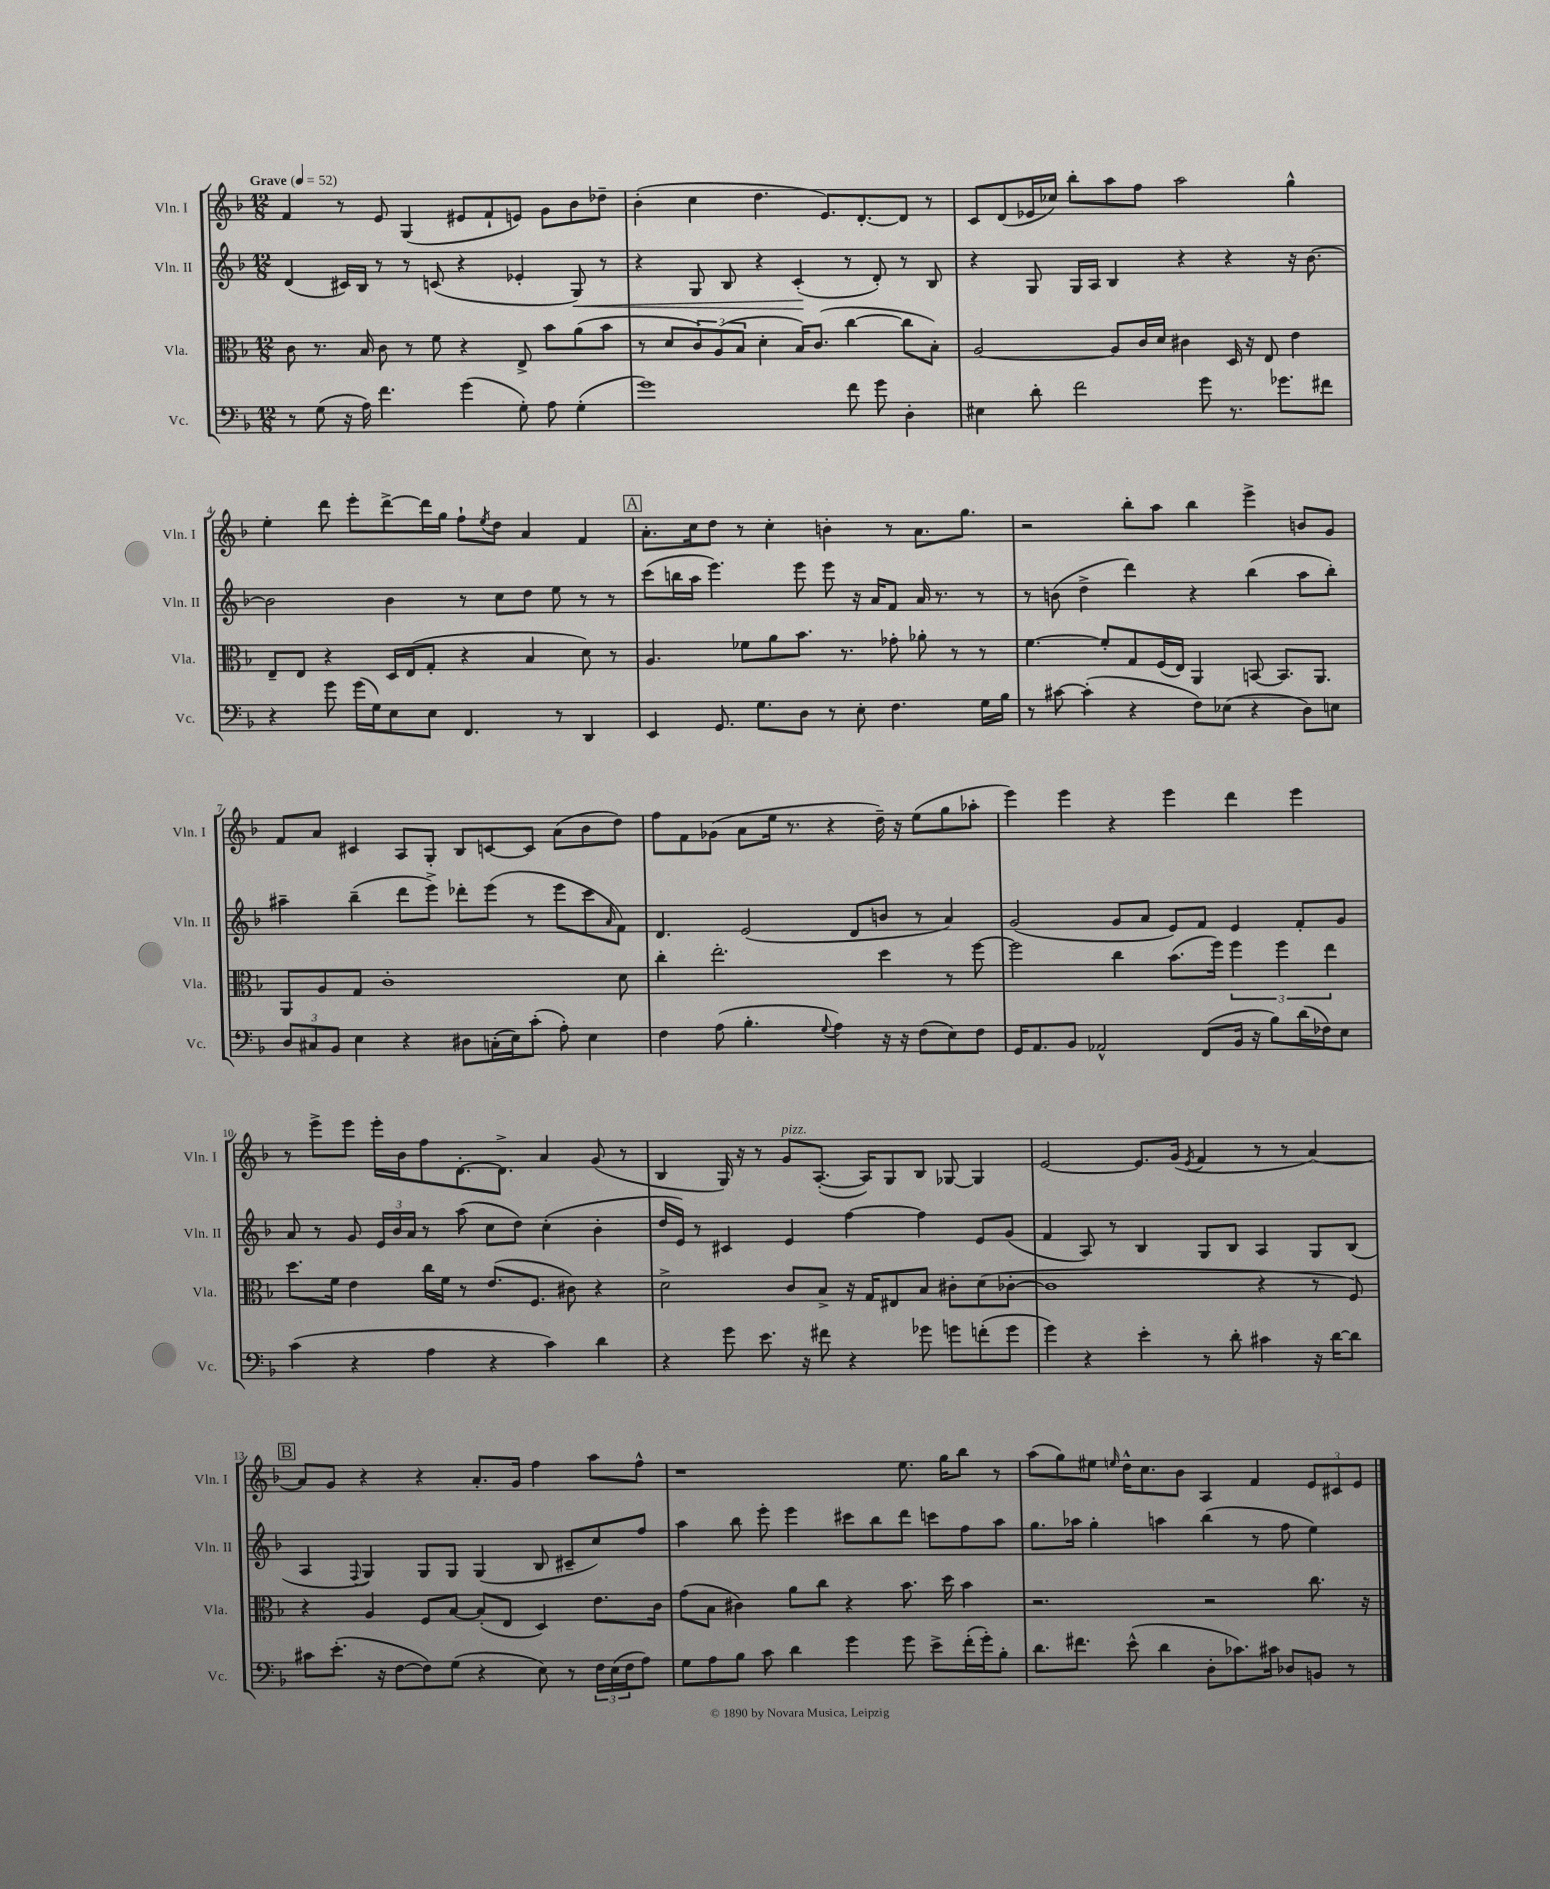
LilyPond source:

<<
\new StaffGroup <<
\new Staff = "s0" \with { instrumentName = "Vln. I" shortInstrumentName = "Vln. I" } {
    \clef treble \key f \major \numericTimeSignature \time 12/8 \tempo "Grave" 4 = 52
    f'4 r8 e'8 g4( eis'8 f'8-! e'8) g'8 bes'8 des''8-- |
    bes'4-.( c''4 d''4. e'8.) d'8.~-. d'8 r8 |
    c'8 d'8( ees'16 ces''16) bes''8-. a''8 f''8 a''2 g''4-^ |
    e''4-. d'''8 e'''8-. d'''8~-> d'''16 g''16 f''8-! \acciaccatura { e''8 } d''8 a'4 f'4 |
    \mark \markup { \box "A" } a'8.-. c''16 d''8 r8 c''4-. b'4-. r8 a'8. g''8. |
    r2 bes''8-. a''8 bes''4 e'''4-> b'8 g'8 |
    f'8 a'8 cis'4 a8 g8-. bes8 c'8~ c'8 a'8( bes'8 d''8) |
    f''8 f'8 ges'8( a'8 e''16 r8. r4 d''16--) r16 e''8( g''8 aes''8-. |
    e'''4) e'''4 r4 e'''4 d'''4 e'''4 |
    r8 e'''8-> e'''8 e'''16-. bes'16 f''8 d'8.~-. d'8.-> a'4 g'8( r8 |
    bes4 g16) r16 r8 g'8^\markup { \italic "pizz." } a8.~-.( a16) g8 bes8 ges8~ ges4 |
    e'2~ e'8. g'16( \acciaccatura { e'8 } f'4 r8 r8 a'4~) |
    \mark \markup { \box "B" } a'8 g'8 r4 r4 a'8.-. g'16 f''4 a''8 f''8-^ |
    r1 e''8. g''16 bes''8 r8 |
    a''8( g''8) eis''8 \grace { e''16 } d''16-^ c''8. bes'8 a4 f'4 \tuplet 3/2 { e'8 cis'8 e'8 } \bar "|." |
}
\new Staff = "s1" \with { instrumentName = "Vln. II" shortInstrumentName = "Vln. II" } {
    \clef treble \key f \major \numericTimeSignature \time 12/8
    d'4( cis'16) bes16 r8 r8 c'8( r4 ees'4-. g8\<) r8 |
    r4 g8 bes8 r4 c'4-.\!( r8 d'8-.) r8 bes8 |
    r4 g8 g16 a16 bes4 r4 r4 r16 bes'8.~ |
    bes'2 bes'4 r8 c''8 d''8 e''8 r8 r8 |
    \mark \markup { \box "A" } c'''8( b''16 a''16 e'''4.) e'''8 e'''8 r16 a'16 f'8 a'16 r8. r8 |
    r8 b'8( d''4-> d'''4) r4 bes''4( a''8 bes''8-.) |
    ais''4-- bes''4--( d'''8 e'''8->) des'''8-. e'''8( r8 e'''8 c'''8 \grace { a'16 } f'8) |
    d'4. e'2( d'8 b'8 r8 a'4) |
    g'2( g'8 a'8 e'8) f'8 e'4 f'8-. g'8 |
    a'8 r8 g'8 \tuplet 3/2 { e'16 bes'16 a'16 } r8 a''8( c''8 d''8) c''4-.( bes'4-. |
    d''16 e'16) r8 cis'4 e'4 f''4~ f''4 e'8 g'8( |
    f'4 a8) r8 bes4 g8 bes8 a4 g8 bes8( |
    \mark \markup { \box "B" } a4 \appoggiatura { f8 } g4) g8 g8 g4( bes8 cis'8-- c''8) f''8 |
    a''4 bes''8 e'''8-. e'''4 cis'''8 bes''8 d'''8 c'''8 f''8 a''8 |
    g''8. aes''16 g''4-. a''4 bes''4( r8 f''8 e''4) \bar "|." |
}
\new Staff = "s2" \with { instrumentName = "Vla." shortInstrumentName = "Vla." } {
    \clef alto \key f \major \numericTimeSignature \time 12/8
    c'8 r8. bes16 c'8 r8 f'8 r4 e8-> bes'8 a'8( bes'8 |
    r8 d'8 \tuplet 3/2 { c'8) a8( bes8 } d'4-. bes16) c'8.( c''4~ c''8 bes8-.) |
    a2~ a8 c'16 d'16 cis'4 d16 r16 e8 e'4 |
    e8-- e8 r4 d16 e16( g8-. r4 bes4 d'8) r8 |
    \mark \markup { \box "A" } a4. fes'8 a'8 bes'8. r8. ges'8-. aes'8-. r8 r8 |
    f'4.~ f'8-. g8 f16( e16) a,4 b,8~ b,8. a,8. |
    a,8 a8 g8 c'1-. d'8 |
    c''4-. e''2.-. d''4 r8 f''8~ |
    f''2 c''4 bes'8.( f''16) \tuplet 3/2 { f''4 f''4 e''4 } |
    d''8. f'16 e'4 c''16 f'16 r8 e'8.( f8. cis'8) r4 |
    d'2-> c'8 bes8-> r16 g16 eis8 bes8 cis'8-. d'8( ces'8~-. |
    ces'1 r4 r8 f8) |
    \mark \markup { \box "B" } r4 a4 f8 bes8~ bes8-.( e8 d4) e'8. c'16 |
    g'8( bes8 cis'4) a'8 c''8 r4 bes'8. d''16 bes'4 |
    r2. r2 c''8. r16 \bar "|." |
}
\new Staff = "s3" \with { instrumentName = "Vc." shortInstrumentName = "Vc." } {
    \clef bass \key f \major \numericTimeSignature \time 12/8
    r8 g8( r16 a16) f'4. g'4( g8-.) a8 g4-.( |
    g'1) f'8 g'8 d4-. |
    eis4 d'8-. f'2 g'8 r8. ges'8. fis'8 |
    r4 g'8 g'16( g16) e8 e8 f,4. r8 d,4 |
    \mark \markup { \box "A" } e,4 g,8. g8. d8 r8 e8-. f4. g16 bes16 |
    r8 cis'8~ cis'4-.( r4 f8) ees8( r4 d8) e8 |
    \tuplet 3/2 { d8 cis8 bes,8 } e4 r4 dis8 c16-.( e16) c'8-.( a8-.) e4 |
    f4 a8( bes4.-. \appoggiatura { g8 } a4) r16 r16 f8( e8) f8 |
    g,16 a,8. bes,8 aes,2-^ f,8( bes,16 r16 bes8) d'16( fes16) e8 |
    c'4( r4 a4 r4 c'4) d'4 |
    r4 g'8 e'8. r16 fis'8 r4 ges'8 g'8 f'8-.( g'8 |
    g'4) r4 e'4-. r8 d'8-. cis'4 r16 d'16~ d'8 |
    \mark \markup { \box "B" } cis'8 e'8.-.( r16 f8~ f8) g8( r4 e8) r8 \tuplet 3/2 { f16 e16( f16 } a8) |
    g8 a8 bes8 c'8 d'4 g'4 g'8 e'8-> f'16-.( g'16-.) bes8-. |
    d'8. fis'8. e'8-^( d'4 d8-. ces'8.) cis'16 des8 b,8 r8 \bar "|." |
}
>>
>>
